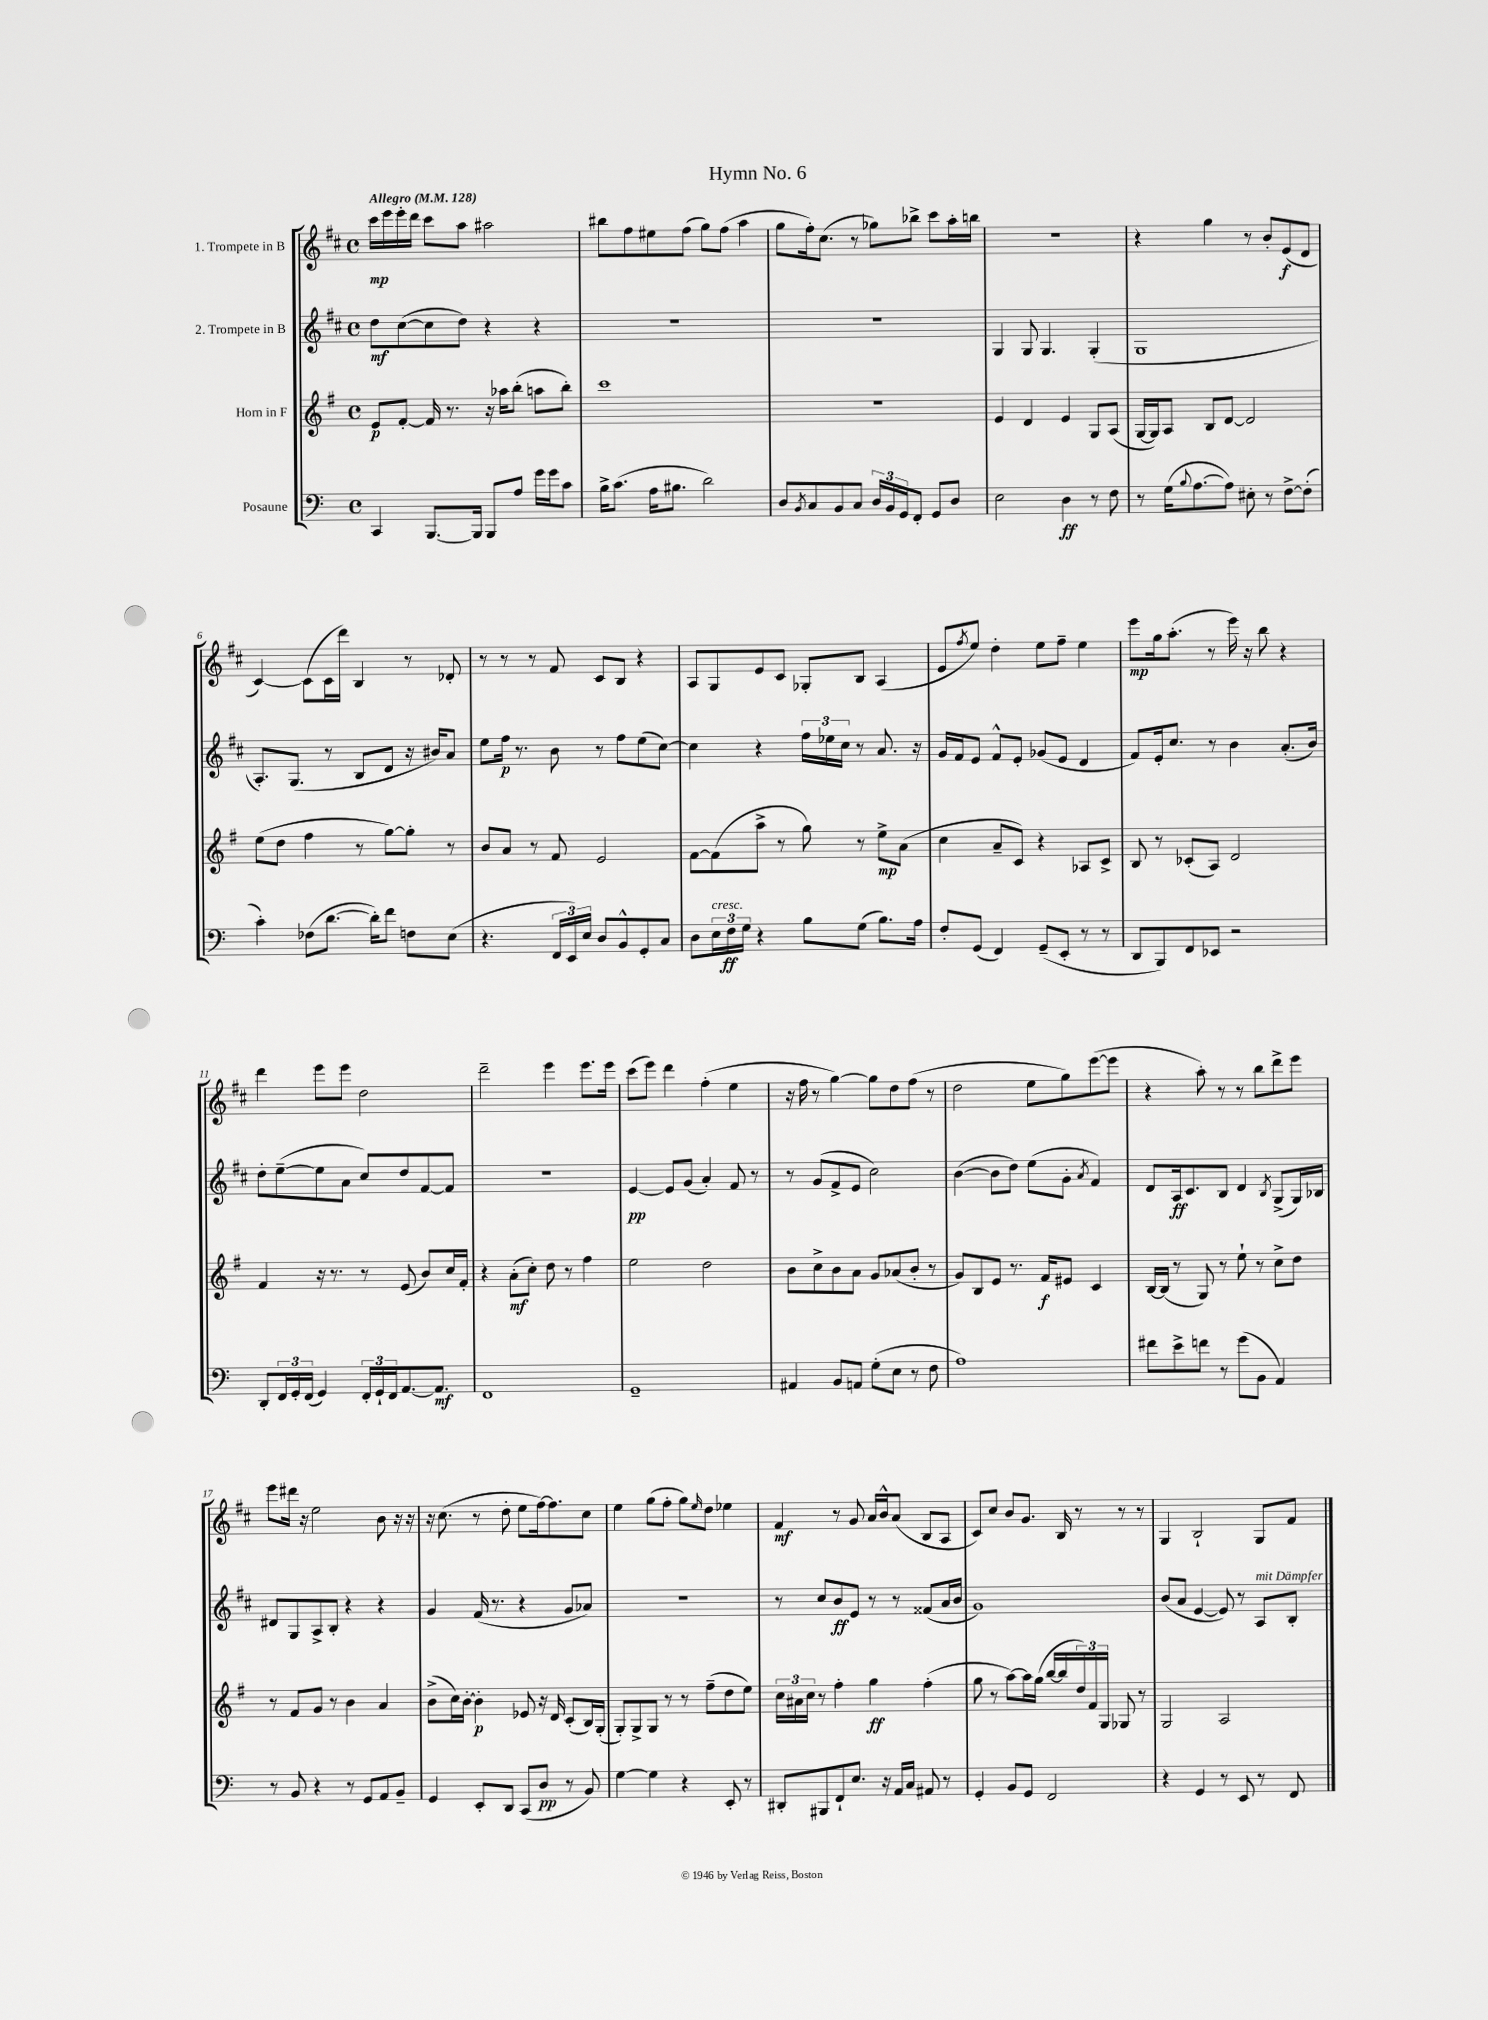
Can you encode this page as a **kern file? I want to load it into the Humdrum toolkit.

**kern	**dynam	**kern	**dynam	**kern	**dynam	**kern	**dynam
*part4	*part4	*part3	*part3	*part2	*part2	*part1	*part1
*staff4	*staff4	*staff3	*staff3	*staff2	*staff2	*staff1	*staff1
*I"Posaune	*	*I"Horn in F	*	*I"2. Trompete in B	*	*I"1. Trompete in B	*
*clefF4	*	*clefG2	*	*clefG2	*	*clefG2	*
*k[]	*	*k[f#]	*	*k[f#c#]	*	*k[f#c#]	*
*M4/4	*	*M4/4	*	*M4/4	*	*M4/4	*
*met(c)	*	*met(c)	*	*met(c)	*	*met(c)	*
*MM128	*	*MM128	*	*MM128	*	*MM128	*
=1	=1	=1	=1	=1	=1	=1	=1
!	!	!	!	!	!	!LO:TX:a:B:t=Allegro	!
4CC/	.	8e/L	p	8dd\L	mf	16ccc#\LL	mp
.	.	.	.	.	.	16eee\	.
.	.	[8f#'/J	.	([8cc#\	.	16eee'\	.
.	.	.	.	.	.	16ddd\JJ	.
[8.BBB/L	.	16f#/]	.	8cc#\]	.	8ccc#\L	.
.	.	8.r	.	.	.	.	.
.	.	.	.	8dd\J)	.	8aa\J	.
16BBB/Jk]	.	.	.	.	.	.	.
8BBB/L	.	16r	.	4r	.	2aa#X\	.
.	.	16aa-X\KL	.	.	.	.	.
8A/J	.	(8bb'\J	.	.	.	.	.
16g\LL	.	8aan\L	.	4r	.	.	.
16g\J	.	.	.	.	.	.	.
8c\J	.	8bb'\J)	.	.	.	.	.
=2	=2	=2	=2	=2	=2	=2	=2
16B^\KL	.	1ccc	.	1r	.	8bb#X\L	.
(8.c\J	.	.	.	.	.	.	.
.	.	.	.	.	.	8ff#\	.
16A\KL	.	.	.	.	.	8ee#X\	.
8.B#X\J	.	.	.	.	.	.	.
.	.	.	.	.	.	(8ff#\J	.
2d\)	.	.	.	.	.	8gg\L)	.
.	.	.	.	.	.	(8ff#\J	.
.	.	.	.	.	.	4aa\	.
=3	=3	=3	=3	=3	=3	=3	=3
8D/L	.	1r	.	1r	.	8gg\L	.
8qBB/	.	.	.	.	.	.	.
8C/	.	.	.	.	.	16ff#'\k)	.
.	.	.	.	.	.	(8.cc#\J	.
8BB/	.	.	.	.	.	.	.
8C/J	.	.	.	.	.	8r	.
24D/LL	.	.	.	.	.	8gg-X\L)	.
24BB/	.	.	.	.	.	.	.
24GG/J	.	.	.	.	.	.	.
8FF'/J	.	.	.	.	.	8bb-X^\J	.
8GG/L	.	.	.	.	.	8ccc#\L	.
8D/J	.	.	.	.	.	16aa'\L	.
.	.	.	.	.	.	16bbn\JJ	.
=4	=4	=4	=4	=4	=4	=4	=4
2E\	.	4e/	.	4G/	.	1r	.
.	.	4d/	.	8G/	.	.	.
.	.	.	.	4.G/	.	.	.
4D\	ff	4e/	.	.	.	.	.
8r	.	8G/L	.	(4G'/	.	.	.
8F\	.	(8A/J	.	.	.	.	.
=5	=5	=5	=5	=5	=5	=5	=5
8r	.	[16G/LL	.	1G	.	4r	.
.	.	16G/J])	.	.	.	.	.
(16G\KL	.	8A/J	.	.	.	.	.
8qqB/	.	.	.	.	.	.	.
[8.A\	.	.	.	.	.	.	.
.	.	8B/L	.	.	.	4gg\	.
8A\J])	.	[8d/J	.	.	.	.	.
8E#X'\	.	2d/]	.	.	.	8r	.
8r	.	.	.	.	.	8b'/L	.
[8F^\L	.	.	.	.	.	(8e/	f
(8F'\J]	.	.	.	.	.	8d/J	.
!!LO:LB:g=z
=6	=6	=6	=6	=6	=6	=6	=6
4c'\)	.	(8ee\L	.	8.A'/L)	.	[4c#/)	.
.	.	8dd\J	.	.	.	.	.
.	.	.	.	(8.G/J	.	.	.
(8F-X\L	.	4ff#\	.	.	.	(8c#\L]	.
[8.d\J	.	.	.	8r	.	16c#\L	.
.	.	.	.	.	.	16ddd\JJ)	.
.	.	8r	.	8B/L	.	4B/	.
16d'\KL])	.	.	.	.	.	.	.
8f\J	.	[8gg\L)	.	8d/J	.	.	.
8Fn\L	.	8gg'\J]	.	16r	.	8r	.
.	.	.	.	16b#X/KL)	.	.	.
(8E\J	.	8r	.	8a/J	.	8d-X'/	.
=7	=7	=7	=7	=7	=7	=7	=7
4.r	.	8b/L	.	8ee\L	.	8r	.
.	.	8a/J	.	16ff#\Jk	p	8r	.
.	.	.	.	8.r	.	.	.
.	.	8r	.	.	.	8r	.
24FF/LL	.	8f#/	.	8b\	.	8f#/	.
24EE/)	.	.	.	.	.	.	.
24E/JJ	.	.	.	.	.	.	.
8D/L	.	2e/	.	8r	.	8c#/L	.
8BB^^/	.	.	.	8ff#\L	.	8B/J	.
8GG'/	.	.	.	(8ee\	.	4r	.
8C/J	.	.	.	[8cc#\J)	.	.	.
=8	=8	=8	=8	=8	=8	=8	=8
8D\L	.	[8f#\L	.	4cc#\]	.	8A/L	.
!LO:TX:a:i:t=cresc.	!	!	!	!	!	!	!
24E\L	.	(8f#\]	.	.	.	8G/	.
24F\	ff	.	.	.	.	.	.
24G\JJ	.	.	.	.	.	.	.
4r	.	8aa^\J	.	4r	.	8e/	.
.	.	8r	.	.	.	8c#/J	.
8B\L	.	8gg\)	.	24ff#\LL	.	8G-X'/L	.
.	.	.	.	24ee-X\	.	.	.
.	.	.	.	24cc#\JJ	.	.	.
(8G\J	.	8r	.	8r	.	8B/J	.
8.B\L)	.	8ee^\L	mp	8.a/	.	(4A/	.
.	.	(8a\J	.	.	.	.	.
16A\Jk	.	.	.	16r	.	.	.
=9	=9	=9	=9	=9	=9	=9	=9
8F'/L	.	4cc\	.	16g/LL	.	8e/L	.
.	.	.	.	16f#/J	.	.	.
.	.	.	.	.	.	8qff#/	.
(8GG/J	.	.	.	8e/J	.	8ee/J)	.
4FF/)	.	8a~/L	.	8f#^^/L	.	4dd'\	.
.	.	8c/J)	.	8e'/J	.	.	.
(8GG~/L	.	4r	.	(8g-X/L	.	8ee\L	.
8EE'/J	.	.	.	8e/J	.	8ff#~\J	.
8r	.	8A-X/L	.	4d/	.	4ee\	.
8r	.	8c^/J	.	.	.	.	.
=10	=10	=10	=10	=10	=10	=10	=10
8DD/L	.	8B/	.	8f#/L)	.	8eee\L	mp
8BBB/)	.	8r	.	16e'/k	.	16gg\k	.
.	.	.	.	8.cc#/J	.	(8.aa'\J	.
8FF/	.	(8c-X'/L	.	.	.	.	.
8EE-X/J	.	8A/J)	.	8r	.	8r	.
2r	.	2d/	.	4b\	.	16eee\)	.
.	.	.	.	.	.	16r	.
.	.	.	.	.	.	8bb\	.
.	.	.	.	(8.a'/L	.	4r	.
.	.	.	.	16b/Jk)	.	.	.
!!LO:LB:g=z
=11	=11	=11	=11	=11	=11	=11	=11
8DD'/L	.	4f#/	.	8dd'\L	.	4ddd\	.
24FF/L	.	.	.	([8ee~\	.	.	.
24GG'/	.	.	.	.	.	.	.
(24FF/JJ	.	.	.	.	.	.	.
4GG/)	.	16r	.	8ee\]	.	8eee\L	.
.	.	8.r	.	.	.	.	.
.	.	.	.	8a\J	.	8eee\J	.
24FF'/LL	.	8r	.	8cc#/L)	.	2dd\	.
24GG`/	.	.	.	.	.	.	.
24FF/J	.	.	.	.	.	.	.
[8.AA/	.	(8e/	.	8dd/	.	.	.
.	.	8b/L)	.	[8f#/	.	.	.
8.AA/J]	mf	.	.	.	.	.	.
.	.	16cc/L	.	8f#/J]	.	.	.
.	.	16f#'/JJ	.	.	.	.	.
=12	=12	=12	=12	=12	=12	=12	=12
1FF	.	4r	.	1r	.	2ddd~\	.
.	.	(8a'\L	mf	.	.	.	.
.	.	8cc'\J)	.	.	.	.	.
.	.	8dd\	.	.	.	4eee\	.
.	.	8r	.	.	.	.	.
.	.	4ff#\	.	.	.	8.eee\L	.
.	.	.	.	.	.	16eee\Jk	.
=13	=13	=13	=13	=13	=13	=13	=13
1GG~	.	2ee\	.	[4e/	pp	(8ccc#\L	.
.	.	.	.	.	.	8eee\J)	.
.	.	.	.	8e/L]	.	4ddd\	.
.	.	.	.	(8g/J	.	.	.
.	.	2dd\	.	4a'/)	.	(4ff#'\	.
.	.	.	.	8f#/	.	4ee\	.
.	.	.	.	8r	.	.	.
=14	=14	=14	=14	=14	=14	=14	=14
4AA#X/	.	8b\L	.	8r	.	16r	.
.	.	.	.	.	.	16ff#\	.
.	.	8cc^\	.	(8g/L	.	8r	.
8BB/L	.	8b\	.	8f#^/	.	[4gg\)	.
8AAn/J	.	8a\J	.	8e/J	.	.	.
(8G'\L	.	8g/L	.	2cc#\)	.	8gg\L]	.
8E\J	.	(8a-X/	.	.	.	8dd\	.
8r	.	8b'/J	.	.	.	(8ff#\J	.
8F\	.	8r	.	.	.	8r	.
=15	=15	=15	=15	=15	=15	=15	=15
1A)	.	8g/L)	.	([4b\	.	2dd\	.
.	.	8B/	.	.	.	.	.
.	.	8e/J	.	8b\L]	.	.	.
.	.	8.r	.	8dd\J)	.	.	.
.	.	.	.	(8ee\L	.	8ee\L	.
.	.	16f#/KL	f	.	.	.	.
.	.	8e#X/J	.	8g'\J	.	8gg\)	.
.	.	.	.	8qa/	.	.	.
.	.	4c/	.	4f#/)	.	([8eee\	.
.	.	.	.	.	.	8eee\J]	.
=16	=16	=16	=16	=16	=16	=16	=16
8f#X\L	.	[16B/LL	.	8d/L	.	4r	.
.	.	(16B/JJ]	.	.	.	.	.
8e^\	.	8r	.	16A/k	ff	.	.
.	.	.	.	8.c#/	.	.	.
8fn\J	.	8G/)	.	.	.	8aa'\)	.
8r	.	8r	.	8B/J	.	8r	.
(8g\L	.	8ee`\	.	4d/	.	8r	.
8BB\J	.	8r	.	.	.	8bb\L	.
.	.	.	.	8qB/	.	.	.
4AA/)	.	8cc^\L	.	(8G^/L	.	8ddd^\	.
.	.	8dd\J	.	16G/L)	.	8eee\J	.
.	.	.	.	16B-X/JJ	.	.	.
!!LO:LB:g=z
=17	=17	=17	=17	=17	=17	=17	=17
8r	.	8r	.	8d#X/L	.	8eee\L	.
8BB/	.	8f#/L	.	8G/	.	16ddd#X\Jk	.
.	.	.	.	.	.	16r	.
4r	.	8g/J	.	8A^/	.	2ee\	.
.	.	8r	.	8B'/J	.	.	.
8r	.	4b\	.	4r	.	.	.
8GG/L	.	.	.	.	.	.	.
8AA/	.	4a/	.	4r	.	8b\	.
8BB~/J	.	.	.	.	.	16r	.
.	.	.	.	.	.	16r	.
=18	=18	=18	=18	=18	=18	=18	=18
4GG/	.	(8b^\L	.	4g/	.	16r	.
.	.	.	.	.	.	(8.cc#\	.
.	.	16cc\L)	.	.	.	.	.
.	.	[16b'\JJ	.	.	.	.	.
8EE'/L	.	4b'\]	p	(16f#/	.	8r	.
.	.	.	.	8.r	.	.	.
8DD/J	.	.	.	.	.	8dd'\	.
(8CC/L	.	8e-X/	.	4r	.	8ee\L	.
8D/J	pp	16r	.	.	.	[16ff#\k)	.
.	.	16d/	.	.	.	8.ff#\]	.
8r	.	(8c'/L	.	8g/L	.	.	.
8BB/)	.	16B/L)	.	8a-X/J)	.	8cc#\J	.
.	.	(16G'/JJ	.	.	.	.	.
=19	=19	=19	=19	=19	=19	=19	=19
[4G\	.	8G'/L)	.	1r	.	4ee\	.
.	.	8G^/	.	.	.	.	.
4G\]	.	8G/J	.	.	.	(8gg\L	.
.	.	8r	.	.	.	8ff#'\J	.
4r	.	8r	.	.	.	8gg\L)	.
.	.	.	.	.	.	16qqee/	.
.	.	(8ff#~\L	.	.	.	8dd\J	.
8EE'/	.	8dd\	.	.	.	4ee-X\	.
8r	.	8ee\J)	.	.	.	.	.
=20	=20	=20	=20	=20	=20	=20	=20
8DD#X'/L	.	24cc\LL	.	8r	.	4f#/	mf
.	.	24a#X\	.	.	.	.	.
.	.	24cc\JJ	.	.	.	.	.
8BBB#X/	.	8r	.	8cc#/L	.	.	.
8FF`/	.	4ff#'\	.	8b/	ff	8r	.
8.E/J	.	.	.	8e/J	.	8g/	.
.	.	4gg\	ff	8r	.	16a/LL	.
16r	.	.	.	.	.	16b^^/J	.
16AA/LL	.	.	.	8r	.	(8a/J	.
16C/JJ	.	.	.	.	.	.	.
8AA#X/	.	(4ff#'\	.	(8f##X/L	.	8B/L	.
8r	.	.	.	16a/L	.	8A/J	.
.	.	.	.	16b/JJ	.	.	.
=21	=21	=21	=21	=21	=21	=21	=21
4GG'/	.	8gg\	.	1g)	.	8c#/L)	.
.	.	8r	.	.	.	8cc#/J	.
8BB/L	.	[8aa\L)	.	.	.	8b/L	.
8GG/J	.	16aa\L]	.	.	.	8.g/J	.
.	.	(16gg\JJ	.	.	.	.	.
2FF/	.	[16bb/LL	.	.	.	.	.
.	.	16bb/]	.	.	.	16B/	.
.	.	24dd/)	.	.	.	8r	.
.	.	24f#/	.	.	.	.	.
.	.	24G/JJ	.	.	.	.	.
.	.	8G-X/	.	.	.	8r	.
.	.	8r	.	.	.	8r	.
=22	=22	=22	=22	=22	=22	=22	=22
4r	.	2G/	.	(8b/L	.	4G/	.
.	.	.	.	8a/J	.	.	.
4GG/	.	.	.	[4e/	.	2B`/	.
8r	.	2A/	.	8e/])	.	.	.
8EE/	.	.	.	8r	.	.	.
!	!	!	!	!LO:TX:a:i:t=mit Dämpfer	!	!	!
8r	.	.	.	8A/L	.	8G/L	.
8FF/	.	.	.	8B'/J	.	8f#/J	.
==	==	==	==	==	==	==	==
*-	*-	*-	*-	*-	*-	*-	*-
